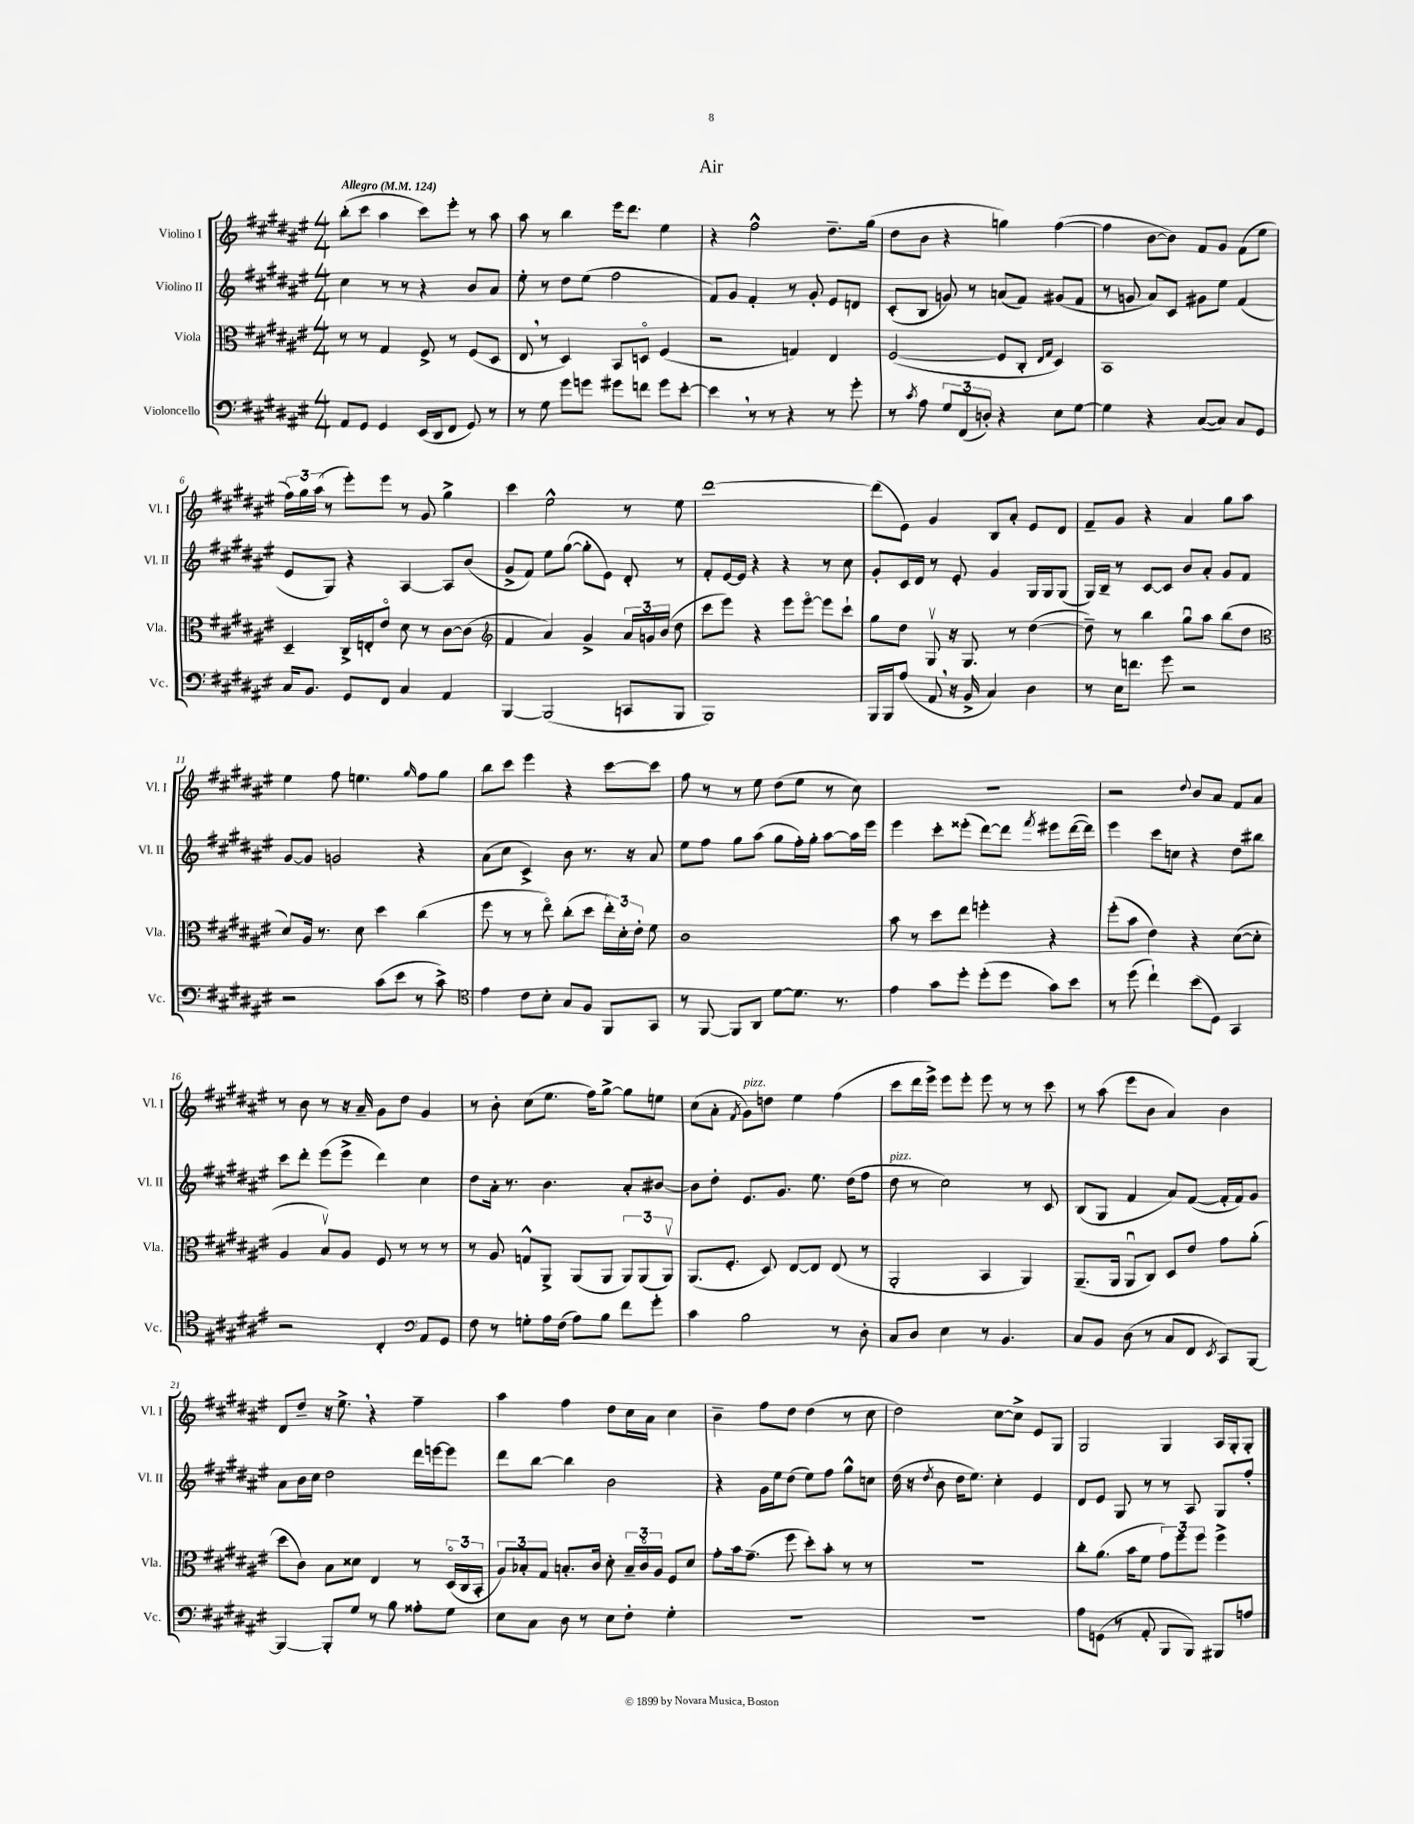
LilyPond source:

\header { title = "Air" }
<<
\new StaffGroup <<
\new Staff = "s0" \with { instrumentName = "Violino I" shortInstrumentName = "Vl. I" } {
    \clef treble \key fis \major \numericTimeSignature \time 4/4 \tempo "Allegro" 4 = 124
    \autoBeamOff b''8[-.( cis'''8] ais''4 cis'''8[) eis'''8]-. r8 ais''8 |
    ais''8 r8 b''4 eis'''16[ dis'''8.] eis''4 |
    r4 fis''2-^ dis''8.[-- gis''16]( |
    dis''8[ b'8] r4 g''4) fis''4~( |
    fis''4 b'8[~ b'8]) fis'8[ gis'8] fis'8[( eis''8] |
    \tuplet 3/2 { fis''16[) gis''16 ais''16]( } r8 eis'''8[-.) eis'''8] r8 gis'8 gis''4-> |
    cis'''4 eis''2-^ r8 eis''8 |
    dis'''1~ |
    dis'''8[( eis'8]) gis'4 b8[ ais'8]-. eis'8[ dis'8] |
    fis'8[-- gis'8] r4 ais'4 gis''8[ ais''8] |
    eis''4 fis''8 e''4. \grace { gis''16 } fis''8[ gis''8] |
    b''8[ cis'''8] eis'''4 r4 cis'''8[~ cis'''8] |
    fis''8 r8 r8 eis''8 dis''8[( eis''8] r8 cis''8) |
    r1 |
    r2 \appoggiatura { dis''8 } b'8[ ais'8] fis'8[ ais'8] |
    r8 b'8 r8 r16 ais'16-- gis'8[ dis''8] gis'4 |
    r8 b'8-. cis''8[( eis''8.] fis''16[) gis''8]~-> gis''8[ e''8] |
    cis''8[( ais'8]-. \acciaccatura { fis'8 } gis'8[^\markup { \italic "pizz." }) d''8] eis''4 fis''4( |
    cis'''8[ dis'''16 eis'''16]->) eis'''8[ eis'''8]-. eis'''8 r8 r8 cis'''8 |
    r8 ais''8( eis'''8[ b'8] ais'4) b'4 |
    dis'8[ dis''8]-- r16 eis''8.-> \breathe r4 fis''4-- |
    ais''4 fis''4 dis''8[ cis''16 ais'16] cis''4 |
    b'4-- fis''8[ dis''8] dis''4( r8 cis''8 |
    dis''2) cis''8[~ cis''8]-> eis'8[ gis8] |
    gis2 gis4 ais16[ gis16-. gis8]-. \bar "|." |
}
\new Staff = "s1" \with { instrumentName = "Violino II" shortInstrumentName = "Vl. II" } {
    \clef treble \key fis \major \numericTimeSignature \time 4/4
    \autoBeamOff cis''4 r8 r8 r4 b'8[ ais'8] |
    eis''8-. r8 dis''8[ eis''8]( fis''2 |
    fis'8[) gis'8] fis'4-. r8 gis'8-. eis'8[ d'8] |
    cis'8[-.( b8] g'8) r8 a'8[( fis'8]) gis'8[( fis'8] |
    r8 g'8 ais'8[) cis'8] gis'8[ eis''8] fis'4( |
    eis'8[ gis8]) r4 ais4~ ais8[ b'8]( |
    gis'8[-> fis'8]) eis''8[ gis''8]~( gis''8[-. eis'8]) dis'8-. r8 |
    fis'8[-. eis'16~ eis'16] r4 r4 r8 cis''8 |
    gis'8[-. cis'16 dis'16] r8 eis'8-. gis'4 gis16[ gis16 gis8]( |
    gis16[) b16]-- r8 cis'8[~ cis'8] b'8[ ais'8]-. gis'8[ fis'8] |
    gis'8[~ gis'8] g'2 r4 |
    ais'8[( cis''8] cis'4->) b'8 r8. r16 ais'8 |
    eis''8[ fis''8] gis''8[ ais''8]( gis''8[ fis''16-.) gis''16]-. ais''8[~ ais''16 eis'''16] |
    eis'''4 cis'''8[-. eisis'''8]-.( dis'''8[~) dis'''8] \acciaccatura { fis'''8 } eis'''8[ dis'''16~( dis'''16]) |
    eis'''4 cis'''8[ c''8] r4 dis''8[ bis''8] |
    cis'''8[ dis'''8]-. eis'''8[( eis'''8]-> dis'''4) cis''4 |
    dis''8[ ais'16]-. r8. b'4. ais'8[-. bis'8]~ |
    bis'8[ dis''8]-. eis'8.[ gis'8.] eis''8. dis''16[( fis''8] |
    dis''8^\markup { \italic "pizz." } r8 cis''2) r8 cis'8 |
    b8[( gis8] fis'4 ais'8[) fis'8]~( fis'16[-. fis'16) gis'8] |
    ais'8[ b'16 cis''16] dis''2 dis'''16[ e'''16~ e'''8] |
    dis'''8[ b''8]~ b''4 b'2 |
    r4 gis'16[ eis''16 dis''8]( eis''8[) fis''8] gis''8[-^ c''8] |
    dis''16( r16 \acciaccatura { dis''8 } b'8 dis''16[ eis''8.]) cis''4-. eis'4 |
    dis'8[ eis'8] gis8 r8 r8 ais8 gis8[ fis''8]-. \bar "|." |
}
\new Staff = "s2" \with { instrumentName = "Viola" shortInstrumentName = "Vla." } {
    \clef alto \key fis \major \numericTimeSignature \time 4/4
    \autoBeamOff r8 r8 gis4 fis8-> r8 fis8[( dis8] |
    eis8 \breathe r8 dis4) b,8[ d8]\flageolet fis4( |
    r2 g4) eis4 |
    fis2~( fis8[ cis8]-. \grace { eis16[ gis16] } dis4) |
    b,1 |
    dis4-- cis16[-> e16-. eis'8]\flageolet dis'8 r8 cis'8[~ cis'8]( |
    \clef treble fis'4 ais'4) gis'4-> \tuplet 3/2 { ais'16[ g'16 b'16]( } dis''8 |
    cis'''8[ eis'''8]) r4 eis'''8[ eis'''8]~\flageolet eis'''8[ cis'''8]-! |
    gis''8[ dis''8] gis8\upbow r16 gis8. r8 dis''4~( |
    dis''8--) r8 b''4 gis''8[\downbow ais''8] b''8[( dis''8] |
    \clef alto dis'8[) ais16] r8. dis'8 dis''4 cis''4( |
    fis''8 r8 r8 eis''8\flageolet) cis''8[-.( dis''8] \tuplet 3/2 { eis''16[-.) dis'16-. eis'16]-. } fis'8 |
    cis'1 |
    b'8 r8 dis''8[ eis''8] f''4-. r4 |
    fis''8[-.( b'8] eis'4) r4 dis'8[~( dis'8]-. |
    ais4 b8[\upbow) ais8] fis8 r8 r8 r8 |
    r8 ais8 g8[-^ ais,8]-> ais,8[( ais,8] \tuplet 3/2 { ais,8[) ais,8( ais,8]\upbow) } |
    ais,8.[( fis8.]-. dis8) eis8[~ eis8] eis8( r8 |
    ais,2-. b,4 ais,4) |
    ais,8.[--( ais,16] ais,8[\downbow cis8]) dis8[ eis'8] gis'8[ ais'8]-.( |
    dis''8[ cis'8]) b8[ disis'8] eis4 r8 \tuplet 3/2 { dis16[\flageolet( cis16 b,16]-. } |
    \tuplet 3/2 { ais8[) bes8-. gis8] } b8.[-. cis'16] dis'8-. \tuplet 3/2 { b16[-- cis'16\flageolet ais16] } fis8[ dis'8] |
    gis'8[-. b'16 gis'8.]--( fis''8 dis''8[-.) b'8]-. r8 r8 |
    r1 |
    cis''8[-. ais'8.]( b'16[ fis'8] \tuplet 3/2 { gis'8[) fis''8 fis''8] } fis''4-> \bar "|." |
}
\new Staff = "s3" \with { instrumentName = "Violoncello" shortInstrumentName = "Vc." } {
    \clef bass \key fis \major \numericTimeSignature \time 4/4
    \autoBeamOff ais,8[ gis,8] gis,4 eis,16[( dis,16 fis,8] gis,8) r8 |
    r8 gis8 gis'8[ g'8] gis'8[ f'8] gis'8[ eis'8]~-. |
    eis'4 \breathe r8 r8 r4 r8 gis'8-. |
    r8 \acciaccatura { cis'8 } ais8 \tuplet 3/2 { gis8[ fis,8( d8]-.) } r4 eis8[ gis8]~ |
    gis4 r4 cis8[~( cis8]) cis8[ gis,8] |
    cis16[ b,8.] gis,8[ fis,8] cis4 ais,4 |
    b,,4~ b,,2( c,8[ b,,8] |
    b,,1) |
    b,,16[ b,,16 ais8]( ais,8 \breathe r16 b,16-> cis4) dis4 |
    r8 eis16[ f'8.] gis'8 r2 |
    r2 cis'8[( eis'8] r8 cis'8->) |
    \clef tenor eis'4 cis'8[ b8]-. gis8[ fis8] fis,8[ gis,8] |
    r8 fis,8~ fis,8[ ais,8] dis'8[~ dis'8.] r8. |
    eis'4 gis'8[ dis''8]-. dis''8[-.( dis''8] gis'8[) b'8] |
    r8 dis''8( cis''4-!) b'8[( dis8]) gis,4 |
    r2 cis4-. \clef bass ais,8[ gis,8] |
    fis8 r8 g8[-. ais16 fis16]( ais8[) b8] fis'8[ gis'8]-. |
    cis'4 b2 r8 dis8-. |
    cis8[ dis8] eis4 r8 b,4. |
    cis8[ b,8] dis8( r8 cis8[ fis,8] \acciaccatura { eis,8 } cis,8[) b,,8]~ |
    b,,4~ b,,8[-. gis8] r8 b8 aisis8[-. gis8] |
    eis8[ cis8] dis8 r8 eis8[ fis8]-. gis4-. |
    R1 |
    R1 |
    ais8[ g,8]( r8 ais,8-. b,,8[ b,,8]) bis,,8[ a8] \bar "|." |
}
>>
>>
